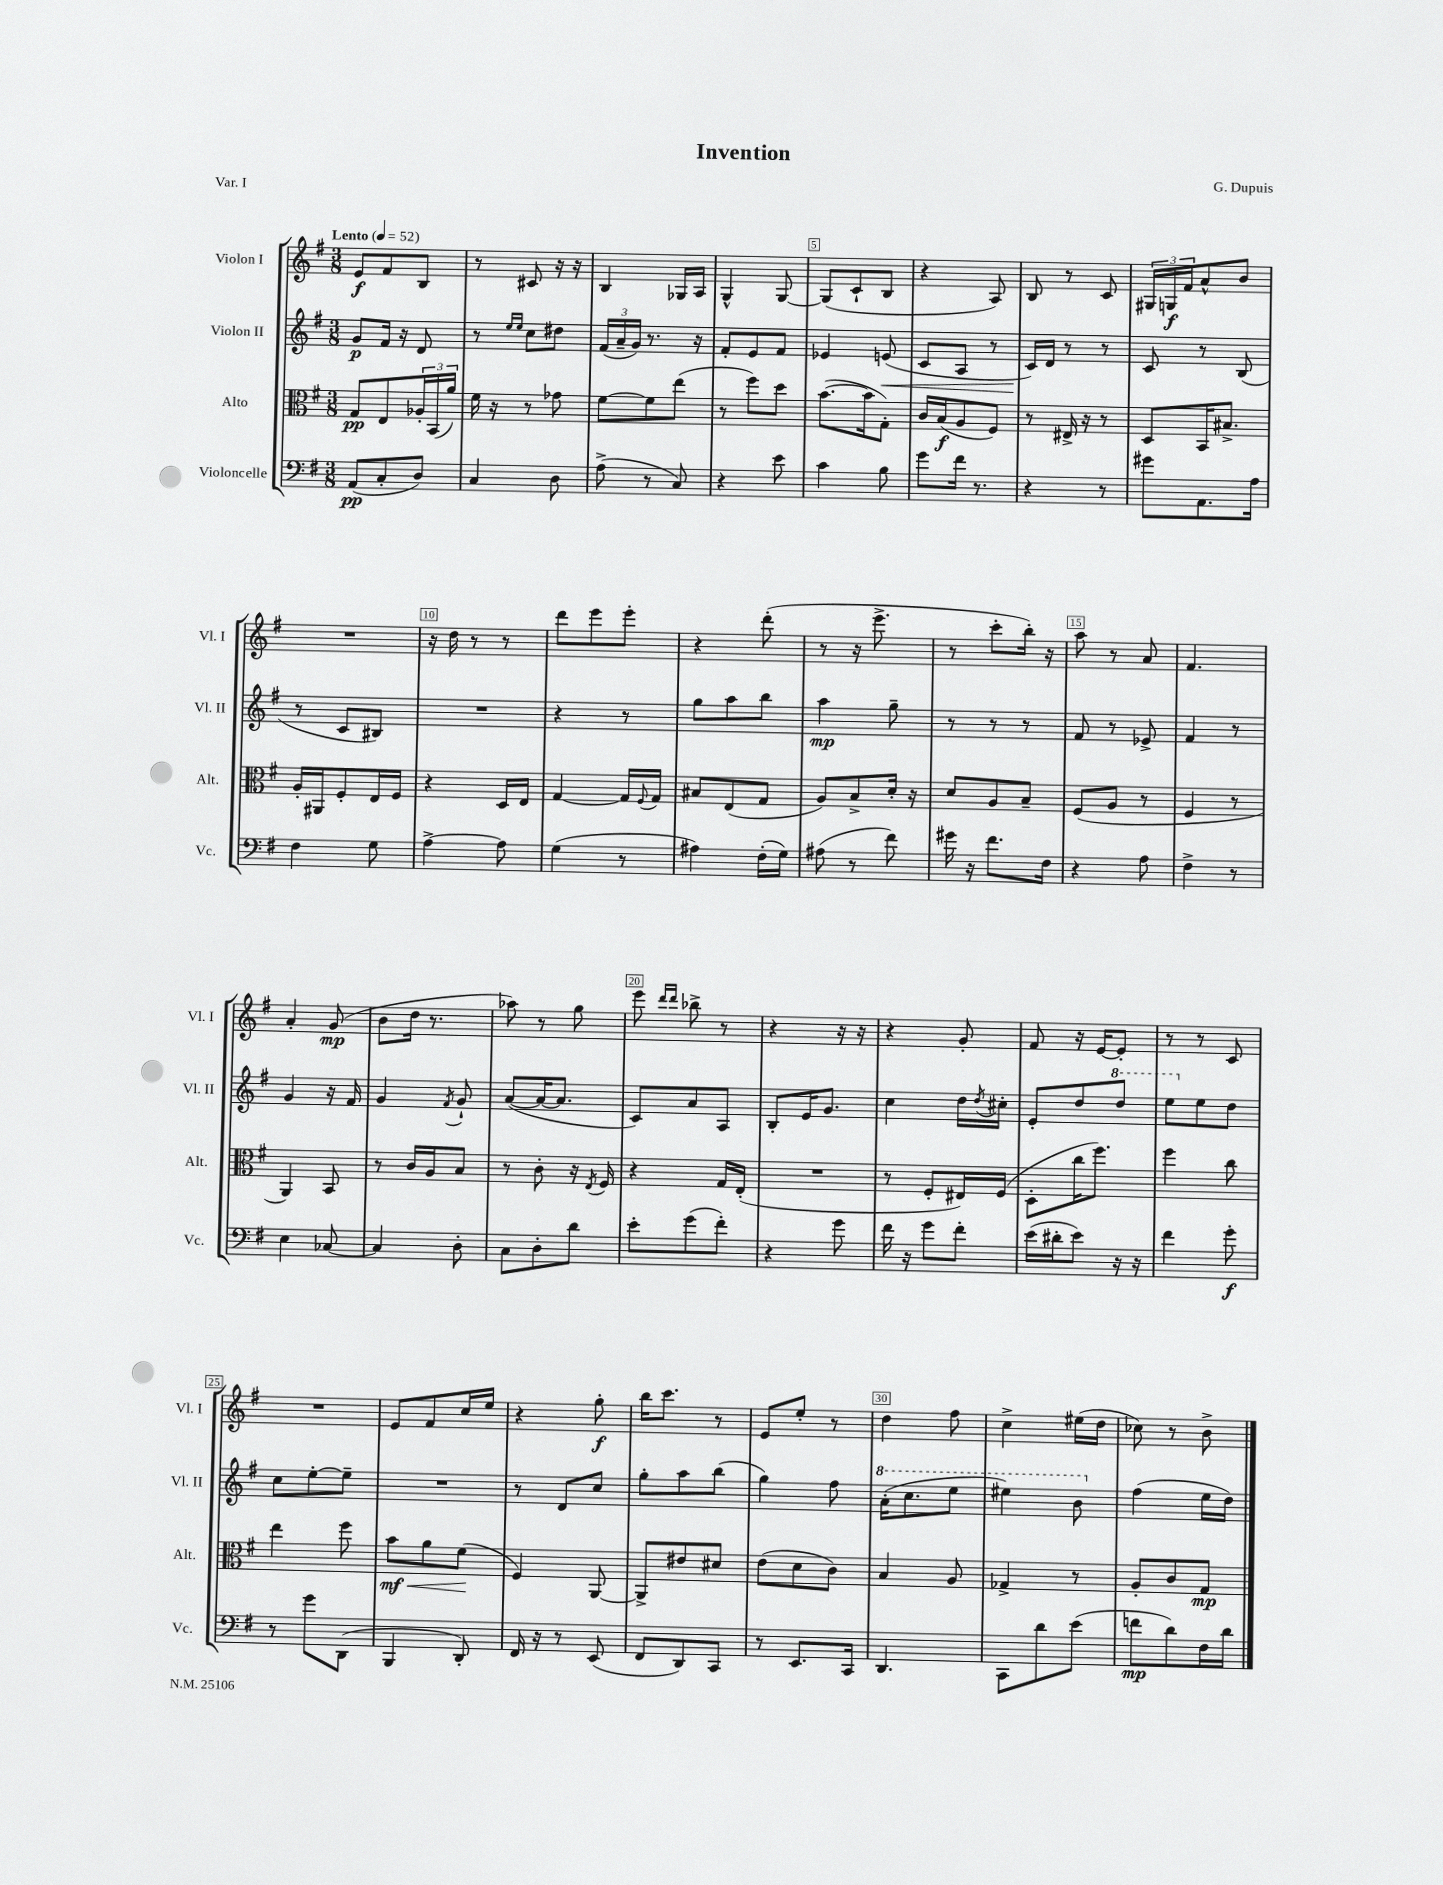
\header { title = "Invention" composer = "G. Dupuis" piece = "Var. I" }
<<
\new StaffGroup <<
\new Staff = "s0" \with { instrumentName = "Violon I" shortInstrumentName = "Vl. I" } {
    \clef treble \key g \major \numericTimeSignature \time 3/8 \tempo "Lento" 4 = 52
    e'8\f fis'8 b8 |
    r8 cis'8 r16 r16 |
    b4 ges16 a16 |
    g4-^ g8~ |
    g8( c'8-! b8 |
    r4 a8) |
    b8 r8 c'8 |
    \tuplet 3/2 { gis16 g16\f fis'16 } a'8-^ b'8 |
    R4. |
    r16 d''16 r8 r8 |
    d'''8 e'''8 e'''8-. |
    r4 d'''8-.( |
    r8 r16 e'''8.-> |
    r8 c'''8-. b''16-.) r16 |
    a''8 r8 a'8 |
    fis'4. |
    a'4-. g'8\mp( |
    b'8 d''16 r8. |
    aes''8) r8 g''8 |
    e'''8 \grace { d'''16 d'''16 } bes''8-> r8 |
    r4 r16 r16 |
    r4 g'8-. |
    fis'8 r16 e'16~ e'8-. |
    r8 r8 c'8 |
    R4. |
    e'8 fis'8 c''16 e''16 |
    r4 g''8-.\f |
    b''16 c'''8. r8 |
    e'8 e''8-. r8 |
    d''4 fis''8 |
    c''4-> eis''16( d''16 |
    ces''8) r8 b'8-> \bar "|." |
}
\new Staff = "s1" \with { instrumentName = "Violon II" shortInstrumentName = "Vl. II" } {
    \clef treble \key g \major \numericTimeSignature \time 3/8
    g'8\p fis'16 r16 d'8 |
    r8 \grace { e''16 e''16 } c''8 dis''8 |
    \tuplet 3/2 { fis'16( a'16-- g'16) } r8. r16 |
    fis'8-. e'8 fis'8 |
    ees'4 e'8\<( |
    c'8 a8 r8 |
    c'16\!) d'16 r8 r8 |
    c'8 r8 b8( |
    r8 c'8 bis8) |
    R4. |
    r4 r8 |
    g''8 a''8 b''8 |
    a''4\mp g''8-- |
    r8 r8 r8 |
    fis'8 r8 ees'8-> |
    fis'4 r8 |
    g'4 r16 fis'16 |
    g'4 \acciaccatura { fis'8 } g'8-! |
    a'8~( a'16~ a'8. |
    c'8) a'8 a8 |
    b8-. e'16 g'8. |
    c''4 d''16 \acciaccatura { d''8 } cis''16-. |
    e'8-. d''8 \ottava #1 d'''8 |
    e'''8 \ottava #0 e''8 d''8 |
    c''8 e''8~-. e''8-- |
    R4. |
    r8 d'8 c''8 |
    g''8-. a''8 b''8( |
    g''4) fis''8 |
    \ottava #1 a''16-.( c'''8. e'''8 |
    eis'''4) b''8 \ottava #0 |
    fis''4( e''16 d''16) \bar "|." |
}
\new Staff = "s2" \with { instrumentName = "Alto" shortInstrumentName = "Alt." } {
    \clef alto \key g \major \numericTimeSignature \time 3/8
    g8\pp e8 \tuplet 3/2 { aes16-. b,16( a'16) } |
    fis'16 r16 r8 ges'8 |
    fis'8~ fis'8 e''8( |
    r8 fis''8) d''8 |
    b'8.~( b'16 g8-.) |
    c'16 b16\f( a8 fis8) |
    r8 eis16-> r16 r8 |
    d8 b,16 bis8.-> |
    a16-. ais,16 fis8-. e16 fis16 |
    r4 d16 e16 |
    g4~ g16 \appoggiatura { fis8 } g16 |
    bis8 e8( g8 |
    a8) b8-> d'16-. r16 |
    d'8 a8 b8-- |
    fis8( a8 r8 |
    fis4 r8 |
    a,4) b,8 |
    r8 c'16 a16 b8 |
    r8 c'8-. r16 \acciaccatura { e8 } fis16 |
    r4 g16 e16-.( |
    R4. |
    r8 fis8-. eis16) fis16( |
    d8-. c''16 fis''8.) |
    fis''4 c''8 |
    e''4 fis''8 |
    b'8\mf\< a'8 fis'8\!( |
    fis4) a,8~ |
    a,8-> eis'8 dis'8 |
    e'8( d'8 c'8) |
    b4 a8 |
    ges4-> r8 |
    a8-. c'8 g8\mp \bar "|." |
}
\new Staff = "s3" \with { instrumentName = "Violoncelle" shortInstrumentName = "Vc." } {
    \clef bass \key g \major \numericTimeSignature \time 3/8
    a,8\pp( c8-. d8) |
    c4 d8 |
    a8->( r8 c8) |
    r4 e'8 |
    c'4 b8 |
    g'8 fis'16 r8. |
    r4 r8 |
    gis'8 a,8. a16 |
    fis4 g8 |
    a4~-> a8 |
    g4( r8 |
    ais4) fis16-.( g16) |
    ais8( r8 fis'8) |
    gis'16 r16 fis'8. fis16 |
    r4 a8 |
    fis4-> r8 |
    e4 ces8~ |
    ces4 d8-. |
    c8 d8-. d'8 |
    e'8-. g'8( fis'8-.) |
    r4 g'8 |
    fis'16 r16 g'8 fis'8-. |
    e'16( dis'16-. e'8) r16 r16 |
    fis'4 g'8-.\f |
    r8 g'8 d,8( |
    b,,4 d,8-.) |
    fis,16 r16 r8 e,8( |
    fis,8 d,8) c,8 |
    r8 e,8. c,16 |
    d,4. |
    c,8 d'8 e'8( |
    f'8\mp d'8) fis16 d'16 \bar "|." |
}
>>
>>
\layout { \context { \Score \override BarNumber.break-visibility = ##(#f #t #t) barNumberVisibility = #(every-nth-bar-number-visible 5) \override BarNumber.stencil = #(make-stencil-boxer 0.1 0.3 ly:text-interface::print) } }
